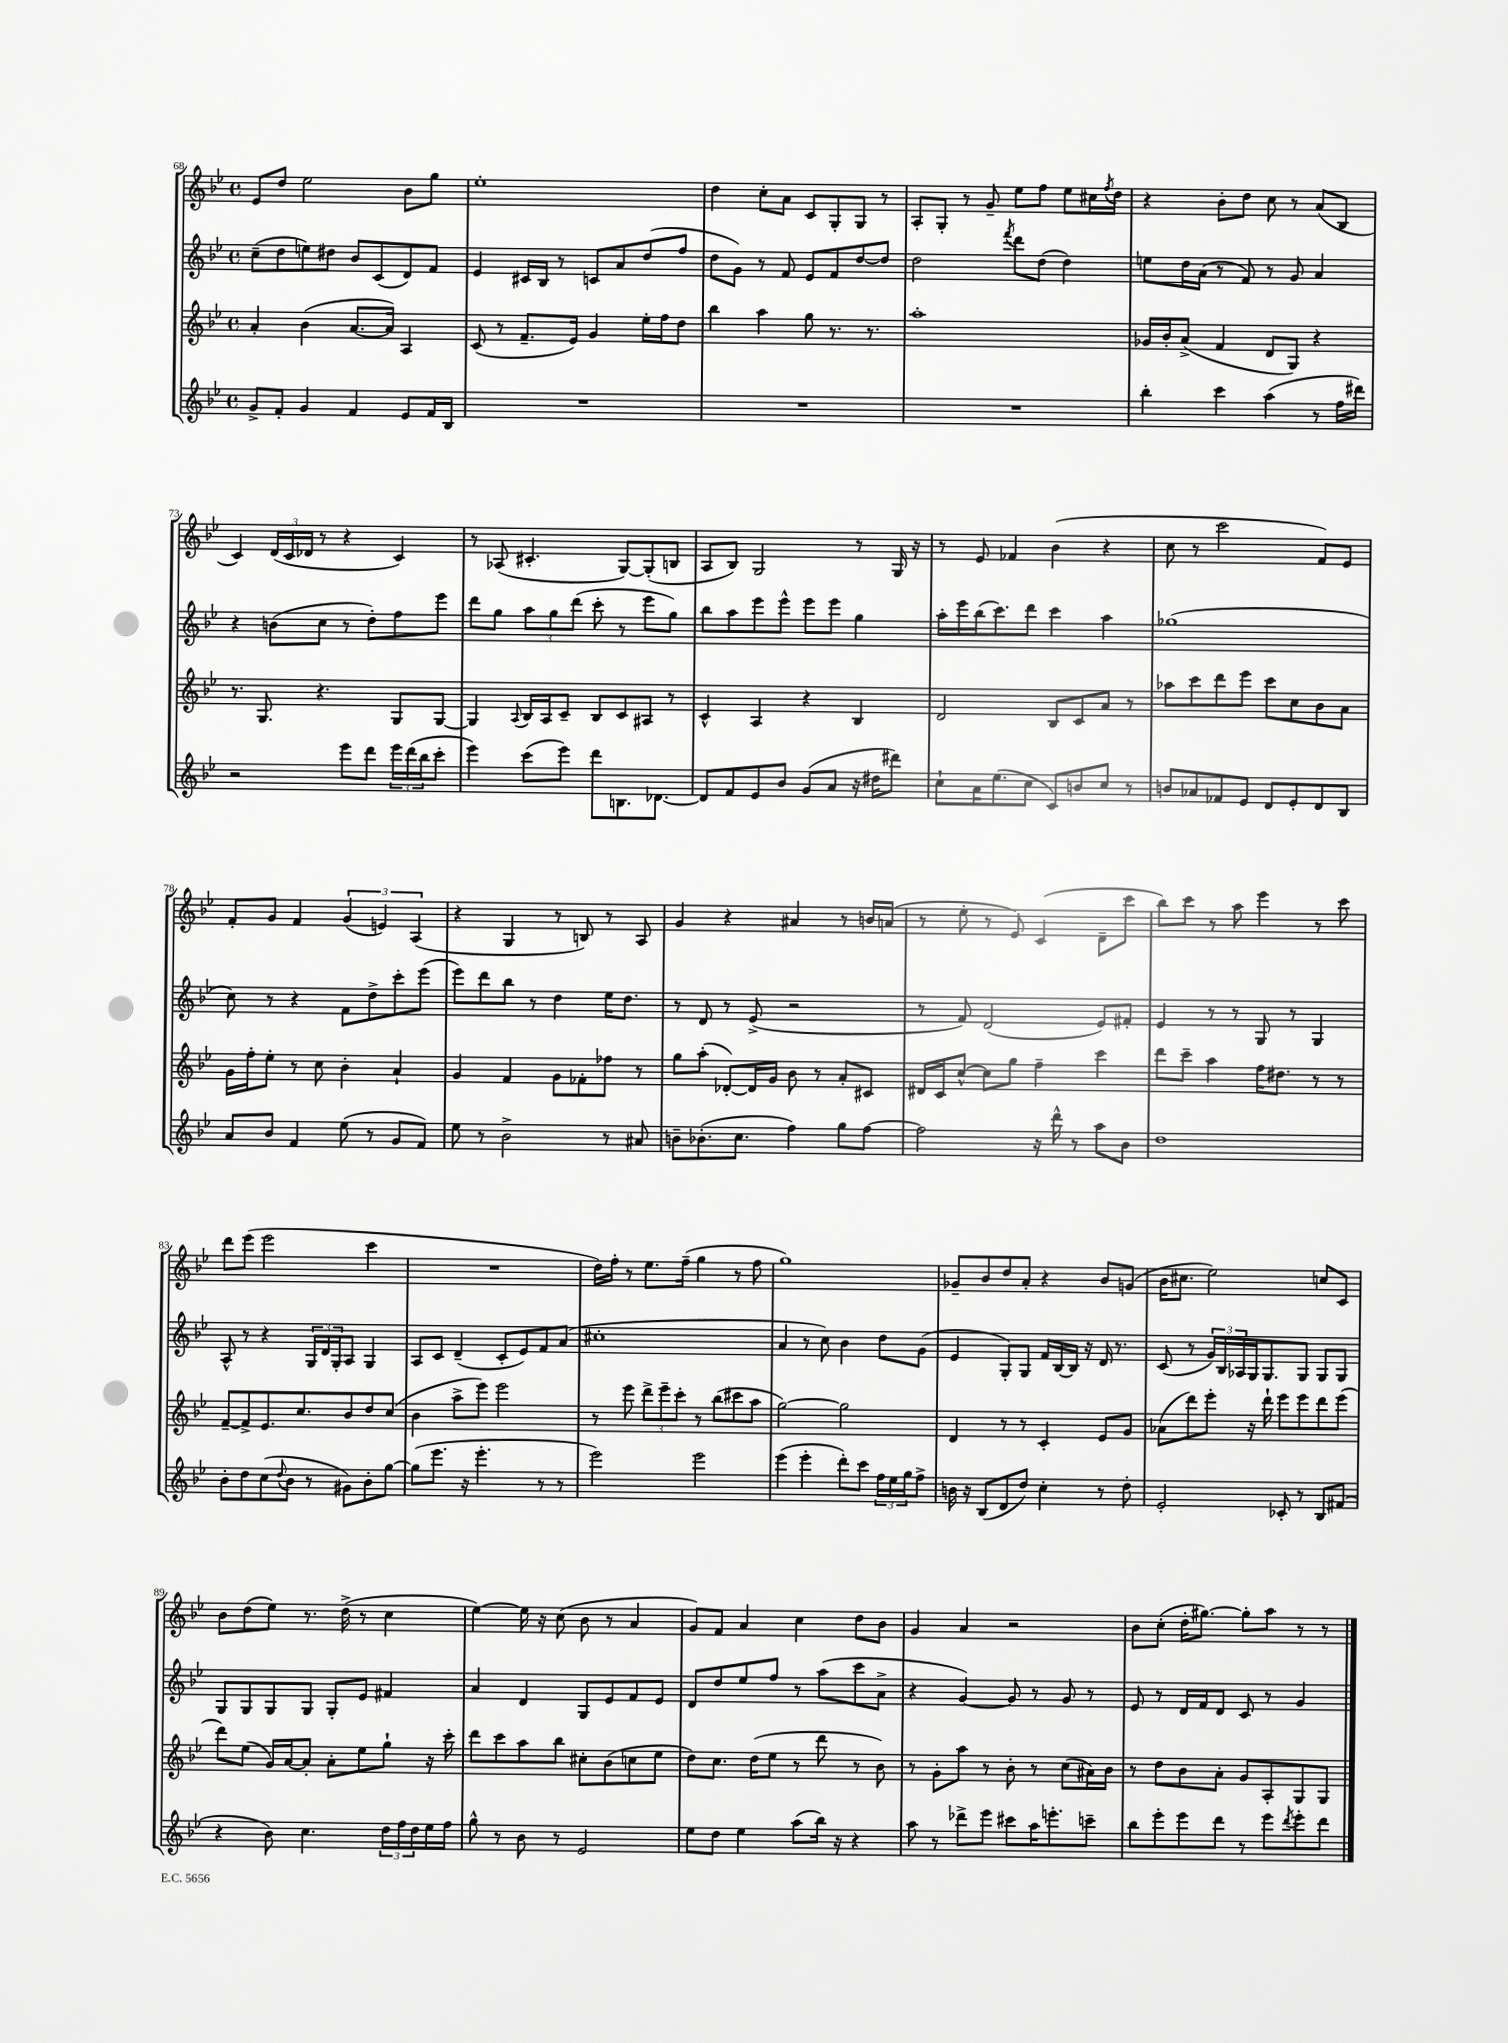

**kern	**kern	**kern	**kern
*part4	*part3	*part2	*part1
*staff4	*staff3	*staff2	*staff1
*clefG2	*clefG2	*clefG2	*clefG2
*k[b-e-]	*k[b-e-]	*k[b-e-]	*k[b-e-]
*M4/4	*M4/4	*M4/4	*M4/4
*met(c)	*met(c)	*met(c)	*met(c)
=68	=68	=68	=68
8g^/L	4a'/	(8cc~\L	8e-/L
8f'/J	.	8dd\	8dd/J
4g/	(4b-\	8een\)	2ee-\
.	.	8dd#X\J	.
4f/	[8.a/L	8b-/L	.
.	.	(8c/	.
.	16a/Jk])	.	.
8e-/L	4A/	8d/)	8b-\L
16f/L	.	8f/J	8gg\J
16B-/JJ	.	.	.
=69	=69	=69	=69
1r	(8c/	4e-/	1ee-'
.	8r	.	.
.	8.f~/L	16c#X/LL	.
.	.	16B-/JJ	.
.	.	8r	.
.	16e-/Jk)	.	.
.	4g/	8cn/L	.
.	.	8a/	.
.	16ee-'\LL	(8dd/	.
.	16ff\J	.	.
.	8dd\J	8ff/J	.
=70	=70	=70	=70
1r	4bb-\	8dd\L	4dd\
.	.	8g\J)	.
.	4aa\	8r	8cc'\L
.	.	8f/	8a\J
.	8gg\	8e-/L	8c/L
.	8.r	8f/	8G'/
.	.	[8dd/	8G/J
.	8.r	.	.
.	.	8dd/J]	8r
=71	=71	=71	=71
1r	1aa'	2dd\	8A'/L
.	.	.	8G'/J
.	.	.	8r
.	.	.	8g~/
.	.	8qfff/	.
.	.	8ddd\L	8ee-\L
.	.	(8dd\J	8ff\J
.	.	4dd\)	8ee-\L
.	.	.	16cc#X\L
.	.	.	8qff/
.	.	.	16dd\JJ
=72	=72	=72	=72
4bb-'\	16g-X/LL	8een\L	4r
.	16b-'/J	.	.
.	(8a^/J	16dd\L	.
.	.	(16a\JJ	.
4ccc\	4f/	8r	8b-'\L
.	.	8f/)	8dd\J
(4aa\	8d/L	8r	8cc\
.	8G/J)	8g/	8r
8r	4r	4a/	(8a/L
16ff\LL	.	.	8B-/J
16ddd#X\JJ)	.	.	.
!!LO:LB:g=z
=73	=73	=73	=73
2r	8.r	4r	4c/)
.	8.G/	.	.
.	.	(8bn\L	(24d/LL
.	.	.	24c/
.	.	.	24d-X/JJ
.	4.r	8cc\J	8r
8eee-\L	.	8r	4r
8ddd\J	.	8dd'\L)	.
24eee-\LL	8G/L	8ff\	4c/)
(24ddd\	.	.	.
24bb-\J	.	.	.
8ccc'\J	[8G/J	8eee-\J	.
=74	=74	=74	=74
4eee-\)	4G/]	8ddd\L	8r
.	.	8gg\J	(8A-X/
.	8qqA/	.	.
(8ccc\L	16B-/LL	12aa\L	4.c#X'/
.	16A/J	.	.
.	.	12gg\	.
8eee-\J)	8c~/J	.	.
.	.	(12ddd\J	.
8ddd\L	8B-/L	8ccc'\	.
8.Bn\	8c/	8r	[8G/L)
.	8A#X/J	8eee-\L	(8G'/]
[8.d-X\J	.	.	.
.	8r	8gg\J)	8Bn/J
=75	=75	=75	=75
8d-/L]	4c^^/	8bb-\L	8A/L
8f/	.	8aa\	8B-/J)
8e-/	4A/	8eee-\	2G/
8b-/J	.	8eee-^^\J	.
(8g/L	4r	8eee-\L	.
8a/J	.	8eee-\J	.
16r	4B-/	4gg\	8r
16dd#X\KL	.	.	.
8ddd#X\J)	.	.	16G/
.	.	.	16r
=76	=76	=76	=76
8cc`\L	2d/	16aa'\LL	8r
.	.	16eee-\	.
16a\K	.	(16bb-\J	8e-/
(8.ee-\	.	8.ccc\)	.
.	.	.	4f-X/
8cc\J	.	8ddd\J	.
8c/L)	8B-/L	4ccc\	(4b-\
8bn/	8c/	.	.
8cc/J	8a/J	4aa\	4r
8r	8r	.	.
=77	=77	=77	=77
8bn/L	8aa-X\L	(1gg-X	8cc\
8a-X/	8ccc\	.	8r
8f-X/	8ddd\	.	2ccc\
8e-/J	8eee-\J	.	.
8d/L	8ccc\L	.	.
8e-'/	8cc\	.	.
8d/	8b-\	.	8f/L)
8B-/J	8a\J	.	8e-/J
!!LO:LB:g=z
=78	=78	=78	=78
8a/L	16g\LL	8cc\)	8f'/L
.	16ff'\J	.	.
8b-/J	8ee-'\J	8r	8g/J
4f/	8r	4r	4f/
.	8cc\	.	.
(8ee-\	4b-'\	8f\L	(6g/
8r	.	8dd^\	.
.	.	.	6en/)
8g/L	4a`/	8ccc'\	.
.	.	.	(6A/
8f/J)	.	(8eee-\J	.
=79	=79	=79	=79
8ee-\	4g/	8eee-\L)	4r
8r	.	8ddd\	.
2b-^\	4f/	8bb-\J	4G/
.	.	8r	.
.	8g\L	4dd\	8r
.	8f-X'\	.	8Bn/)
8r	8ff-X\J	16ee-\KL	8r
.	.	8.dd\J	.
8a#X/	8r	.	8A/
=80	=80	=80	=80
8bn~\L	8gg\L	8r	4g/
(8.b-X'\	(8aa'\J	8d/	.
.	[8d-X'/L)	8r	4r
8.cc\J	.	.	.
.	16d-/L]	(8e-^/	.
.	16g/JJ	.	.
4ff\)	8b-\	2r	4a#X/
.	8r	.	.
8gg\L	8a'/L	.	8r
[8ff\J	8c#X/J	.	16bn/LL
.	.	.	(16an/JJ
=81	=81	=81	=81
2ff\]	16d#X/LL	8r	8r
.	16c/J	.	.
.	[8cc^^/J	8f/)	8ee-'\
.	8cc\L]	(2d/	8r
.	8gg\J	.	8e-/)
16r	4ff~\	.	(4c/
16ddd^^\	.	.	.
8r	.	.	.
8aa\L	4ccc\	8e-/L)	8d~\L
8b-\J	.	8f#X'/J	8ccc\J
=82	=82	=82	=82
1dd	8ddd\L	4e-/	8bb-\L)
.	8ccc~\J	.	8ccc\J
.	4aa\	8r	8r
.	.	8r	8aa\
.	16ff\KL	8G/	4eee-\
.	8.dd#X\J	.	.
.	.	8r	.
.	8r	4G/	8r
.	8r	.	8ccc\
!!LO:LB:g=z
=83	=83	=83	=83
8b-'\L	[8f~/L	8A^^/	8ddd\L
8dd\	8f^/]	8r	(8eee-\J
(8cc\	8.e-/	4r	2eee-\
8qqdd/	.	.	.
8b-\J	.	.	.
.	8.cc/	.	.
8r	.	24G/LL	.
.	.	24d/	.
.	.	24G'/J	.
8g#X\L)	8b-/	8A/J	.
8b-'\	8dd/	4G/	4ccc\
[8gg\J	(8cc/J	.	.
=84	=84	=84	=84
(8gg\L]	4b-\	8A/L	1r
8.eee-\J	.	8c/J	.
.	8aa^\L	(4d~/	.
16r	.	.	.
4.eee-'\	8eee-\J)	.	.
.	2eee-\	8c'/L	.
.	.	8e-/)	.
8r	.	8f/	.
8r	.	(8a/J	.
=85	=85	=85	=85
2eee-\)	8r	1cc#X'	16dd\LL)
.	.	.	16ff'\JJ
.	8eee-\	.	8r
.	12ddd^\L	.	8.ee-\L
.	12eee-~\	.	.
.	12ccc'\J	.	.
.	.	.	(16ff~\Jk
2eee-\	8r	.	4gg\
.	(8bb-\L	.	.
.	8ccc#X\	.	8r
.	8aa\J	.	8ff\
=86	=86	=86	=86
(4eee-\	[2gg\)	4a/	1gg)
4eee-'\	.	8r	.
.	.	8cc\)	.
8ddd'\L)	2gg\]	4b-\	.
8ccc\J	.	.	.
24ff\LL	.	8dd\L	.
24ee-\	.	.	.
24gg\J	.	.	.
8ff^\J	.	(8g\J	.
=87	=87	=87	=87
16bn\	4d/	4e-/	8g-X~/L
16r	.	.	.
(8B-/L	.	.	8b-/
8d/	8r	8G'/L)	8dd/
8dd/J)	8r	8G/J	8a'/J
4cc'\	4c'/	16f/LL	4r
.	.	[16B-/	.
.	.	16B-/JJ]	.
.	.	16r	.
8r	8e-/L	16d/	8b-/L
.	.	8.r	.
8dd'\	8g/J	.	(8gn/J
=88	=88	=88	=88
2e-'/	(8a-X\L	(8c/	16b-\KL
.	.	.	8.cc#X\J
.	8ddd\)	8r	.
.	8eee-'\J	24g/LL)	2ee-\)
.	.	24B-/	.
.	.	24A-X/	.
.	16r	16G/J	.
.	16ddd`\	8.G/	.
8c-X'/	8eee-\L	.	.
8r	8eee-\	8G/J	.
8B-/L	8ddd\	8G/L	8ccn/L
(8f#X/J	(8eee-\J	8G/J	8c/J
!!LO:LB:g=z
=89	=89	=89	=89
4r	8ddd\L)	8G/L	8b-\L
.	(8ee-\J	8G/	(8dd\
8b-\)	16g/LL)	8G/	8ee-\J)
.	[16a/J	.	.
4.cc\	8a'/J]	8G/J	8.r
.	8a'\L	8G'/L	.
.	.	.	(16dd^\
.	8ee-\	8e-/J	8r
24dd\LL	8gg`\J	4f#X/	4cc\
24ff\	.	.	.
24dd\	.	.	.
16ee-\	16r	.	.
16ff\JJ	16ccc'\	.	.
=90	=90	=90	=90
8gg^^\	8ddd\L	4a/	[4ee-\)
8r	8ccc\	.	.
8b-\	8aa\	4d/	16ee-\]
.	.	.	16r
8r	8bb-\J	.	(8cc\
2e-/	8cc#X'\L	8G/L	8b-\
.	(8b-\	8e-/	8r
.	8ccn\	8f/	4a/
.	8ee-\J	8e-/J	.
=91	=91	=91	=91
8ee-\L	8dd\L)	8d/L	8g/L)
8dd\J	8.cc\J	8dd/	8f/J
4ee-\	.	8ee-/	4a/
.	(16dd\KL	.	.
.	8ee-\J	8ff/J	.
(8aa\L	8r	8r	4cc\
16bb-\Jk)	8ddd\	(8aa\L	.
16r	.	.	.
4r	8r	8ccc\	8dd\L
.	8b-\)	8a^\J	8b-\J
=92	=92	=92	=92
8aa\	8r	4r	4g/
8r	8g'\L	.	.
8ddd-X^\L	8aa\J	[4g/)	4a/
8eee-\J	8r	.	.
8ccc#X\L	8b-'\	8g/]	2r
16aa\K	8r	8r	.
8.eeen'\	.	.	.
.	(8cc\L	8g/	.
8cccn~\J	16a#X\L)	8r	.
.	16b-\JJ	.	.
=93	=93	=93	=93
8bb-\L	8r	8e-/	8b-\L
8eee-'\	8dd\L	8r	(8cc'\J
8eee-\	8b-\	16d/LL	16dd'\KL
.	.	16f/J	[8.gg#X\J)
8ddd\J	8a'\J	8d/J	.
8r	8g/L	8c/	8gg#'\L]
8eee-\L	8A'/	8r	8aa\J
8qddd/	.	.	.
8eee-'\	8G/	4g/	8r
8ddd\J	8G/J	.	8r
==	==	==	==
*-	*-	*-	*-
